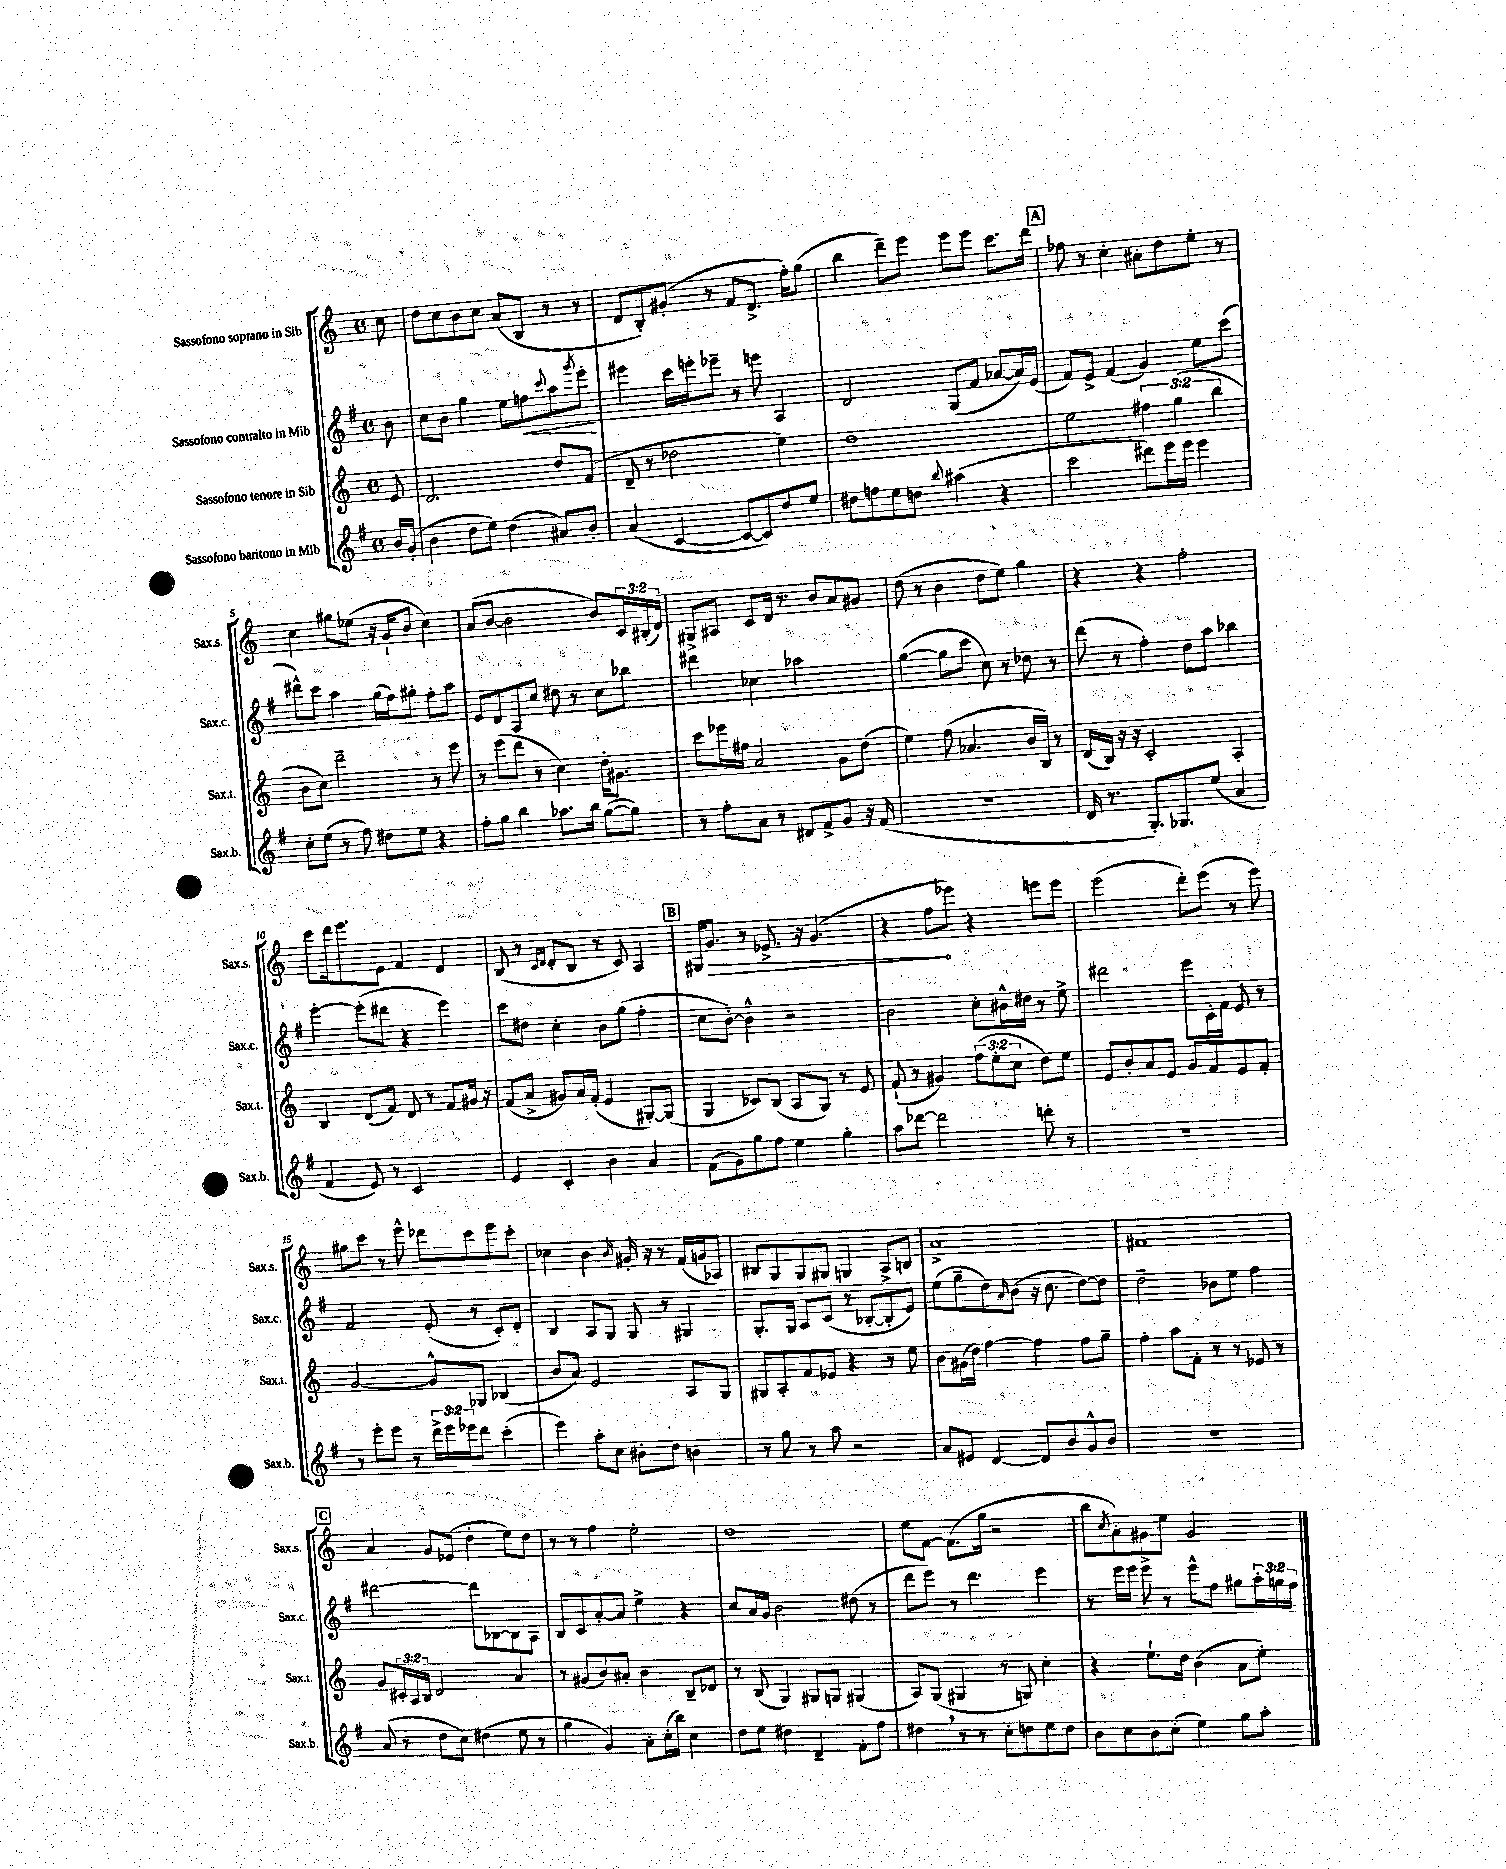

**kern	**kern	**kern	**kern
*staff4	*staff3	*staff2	*staff1
*clefG2	*clefG2	*clefG2	*clefG2
*k[f#]	*k[]	*k[f#]	*k[]
*M4/4	*M4/4	*M4/4	*M4/4
*met(c)	*met(c)	*met(c)	*met(c)
16b/LL	8e/	8b\	8cc\
(16g'/JJ	.	.	.
=	=	=	=
4b\	2.d/	8cc\L	8dd\L
.	.	8b\J	8cc\
8dd\L	.	4gg\	8b\
8ee\J)	.	.	8cc\J
(4dd\	.	8ee\L	(8a/L
.	.	8ff\	8B/J
.	.	8qqccc/	.
8a#/L)	8dd/L	8aa\	8r
.	.	8qggg/	.
8b'/J	(8f/J	8eee'\J	8r
=	=	=	=
(4a/	8d~/	4eee#\	8d/L
.	8r	.	8B'/)
[4c/	2dd-\	16ccc\LL	(8g#'/J
.	.	16eee'\J	.
.	.	8eee-~\J	8r
8c/_L	.	8r	8f/L
8c/])	.	8eee\	8.d^/J
8dd/	4ee\)	4A/	.
.	.	.	16ff'\LK)
8ee/J	.	.	(8gg\J
=	=	=	=
8dd#\L	1dd	2d/	4bb\
8ff\	.	.	.
8ee\	.	.	8ddd~\L)
8dd\J	.	.	8eee\J
8qqbb/	.	.	.
(4aa#\	.	(8G/L	8eee\L
.	.	8f#/J	8eee\J
4r	.	[8a-/L	8.ccc\L
.	.	16a-/]L)	.
.	.	(16e/JJ	16ddd\Jk
=	=	=	=
2ccc\	2ee\	8f#/L)	8ff-\
.	.	8e^/J	8r
.	.	(4f#/	4cc'\
8ddd#\L)	6ff#\	4g/)	8a#'\L
16eee\L	.	.	8dd\
.	(6gg\	.	.
16eee\JJ	.	.	.
4eee\	.	8ee\L	8ee'\J
.	6bb\	.	.
.	.	(8ccc\J	8r
=	=	=	=
8cc'\L	8b\L	8ddd#^^\L)	4cc\
(8ee\J	8cc\J)	8ccc\J	.
8r	2ddd~\	4aa\	8gg#\L
8ff#\)	.	.	(8ee-\J
8dd#\L	.	(16gg\LL	16r
.	.	16ff#\J)	16g`/LK
8ee\J	.	8gg#'\J	8b/J
4r	8r	8ff#'\L	4cc\)
.	8eee\	8aa\J	.
=	=	=	=
8ff#'\L	8r	8e/L	(8a/L
8gg\J	(8eee\L	8d/	[8b/J
4bb\	8ddd\J	8A/	2b\]
.	8r	8cc/J	.
8.aa-\L	4cc\)	8dd#\	.
.	.	8r	.
16bb\Jk	.	.	.
([8gg\L	16dd'\LK	8cc\L	8b/L)
.	8.g#\J	.	.
8gg\]J)	.	8bb-\J	24c/L
.	.	.	(24B#'/
.	.	.	24d/JJ)
=	=	=	=
8r	8ccc\L	4ddd#\	8G#^/L
8ff#'\L	16eee-\L	.	8A#/J
.	16ff#\JJ	.	.
8a\J	2a/	4cc-\	8c/L
8r	.	.	16d/Jk
.	.	.	8.r
8d#/L	.	2aa-\	.
8f#^/	.	.	8b/L
8g/J	8g\L	.	8a/
16r	(8dd\J	.	8g#/J
(16f#/	.	.	.
=	=	=	=
1r	4ee\)	([4gg\	(8dd\
.	.	.	8r
.	(8ff\	8gg\]L	4b\
.	4.a-/	8ccc\J	.
.	.	8cc\)	8dd\L
.	.	8r	8ee\J)
.	16b/LL	8dd-\	4gg\
.	16B/JJ)	.	.
.	8r	8r	.
=	=	=	=
16d/	(16d/LL	(8ddd\	4r
8.r	16B/JJ)	.	.
.	16r	8r	.
.	16r	.	.
8.G'/L)	2c'/	4ff#'\)	4r
8.G-/	.	.	.
.	.	8dd\L	2ff'\
(8ee/J	.	8aa\J	.
4a/	4A'/	4bb-\	.
=	=	=	=
4f#/	4B/	[4eee'\	8ccc\L
.	.	.	16ddd\k
.	.	.	8.eee\
8e/)	(8d/L	(8eee'\]L	.
8r	8f/J)	8ddd#\J	8e\J
2c/	8d/	4r	4f/
.	8r	.	.
.	8f/L	4eee\)	4d/
.	16g#/Jk	.	.
.	16r	.	.
=	=	=	=
4e/	(8f/L	8ccc\L	(8B/
.	8a^/J	8dd#\J	8r
.	.	.	16qqc/LL
.	.	.	16qqd/JJ
4c'/	8g#/L)	4cc'\	8d'/L
.	16a/L	.	8B/J
.	(16f'/JJ	.	.
4b\	4e/	8b\L	8r
.	.	(8gg\J	8c/)
4a/	[8G#'/L)	4ff#'\	4A/
.	(8G#/]J	.	.
=	=	=	=
(8f#\L	4G/	8cc\L	16G#/LK
.	.	.	8.g/J
8g\)	.	[8b'\J)	.
8gg\	8c-/L)	4b^^\]	8r
8ff#\J	(8B/J	.	8.e-^/
4ee\	8A/L	2r	.
.	.	.	16r
.	8G/J)	.	(4.g/
4gg'\	8r	.	.
.	8e/	.	.
=	=	=	=
8aa\L	(8f`/	2b\	4r
[8ddd-\J	8r	.	.
2ddd-\]	4g#/)	.	8ff\L
.	.	.	8eee-\J)
.	(12ff\L	8cc'\L	4r
.	12ee'\	.	.
.	.	16b#^^\L	.
.	12cc\J	.	.
.	.	16dd#\JJ	.
8ddd'\	8dd\L)	8r	8eee\L
8r	8ee\J	8ee^\	8eee\J
=	=	=	=
1r	8e/L	2ddd#\	(2eee\
.	8b'/	.	.
.	8a/	.	.
.	8e/J	.	.
.	8g/L	8eee\L	8ddd'\L)
.	8f/	16c'\L	(8eee\J
.	.	16f#\JJ	.
.	8e/	8e/	8r
.	8f'/J	8r	8eee\)
=	=	=	=
8r	[2g/	2f#/	8gg#\L
8eee'\L	.	.	8ccc\J
8eee\J	.	.	8r
8r	.	.	8eee^^\
24ddd^\LL	8g^^/]L	(8e'/	8ddd-\L
24eee\	.	.	.
24eee-\J	.	.	.
8ddd\J	8G-/J	8r	8ccc\
(4ccc'\	(4B-/	8c'/L)	8eee\
.	.	8d'/J	8ccc'\J
=	=	=	=
4eee\)	8b/L	4B/	4cc-\
.	8a/J)	.	.
8aa'\L	2e/	8A/L	4b\
8cc\J	.	8G/J	.
.	.	.	16qqb/
8b#'\L	.	8G/	16g#'/
.	.	.	16r
8dd\J	.	8r	8r
4b\	8A/L	4G#/	(16f/LL
.	.	.	16g/J
.	8G/J	.	8A-/J)
=	=	=	=
8r	8G#/L	8.G'/L	8B#/L
8gg\	8A'/	.	8G/
.	.	16G/Jk	.
8r	8f/	8A/L	8G/
8aa\	8e-/J	(8c/J	8G#/J
2r	4r	8r	4G/
.	.	[8B-'/L	.
.	8r	8B-'/]	8A^/L
.	8ee\	8e/J)	8B/J
=	=	=	=
8a/L	8b\L	(8ee\L	1a^
8e#/J	(16g#\L	8gg~\	.
.	16dd\JJ)	.	.
[4d/	[4ff\	8dd\)	.
.	.	16qqa/	.
.	.	(8b\J	.
8d/]L	4ff\]	16r	.
.	.	8.cc\	.
8b/	.	.	.
8g^^/	8ff\L	[8dd\L)	.
8b/J	8gg~\J	8dd\]J	.
=	=	=	=
1r	4ff'\	2dd~\	1f#
.	8aa\L	.	.
.	8f'\J	.	.
.	8r	8b-\L	.
.	8r	8ee\J	.
.	8e-/	4ff#\	.
.	8r	.	.
=	=	=	=
(8a/	8g/L	[2ddd#\	4a/
8r	24c#'/L	.	.
.	24A/	.	.
.	24B/JJ	.	.
8dd\L	2d/	.	8g/L
8cc\J)	.	.	(8e-/J
(4dd#\	.	8ddd#\]L	4dd'\
.	.	[8B-\	.
8ee\	4a/	8B-\]	8ee\L)
8r	.	8A\J	8dd\J
=	=	=	=
4gg\	8r	8B/L	8r
.	(8g#/L	8c/	8r
4g/)	8b/)	[8a'/	4ff\
.	8a#'/J	8a/]J	.
8a'\L	4b\	4ee^\	2ee'\
(16cc'\L	.	.	.
16bb\JJ)	.	.	.
4cc\	8B~/L	4r	.
.	8d-/J	.	.
=	=	=	=
8dd\L	8r	8cc/L	1dd
8ee\J	(8B/	16a/L	.
.	.	16g/JJ	.
4dd#\	4G/)	2b\	.
4d~/	8G#/L	.	.
.	8G/J	.	.
8f#'\L	(4G#/	(8dd#\	.
8ff#\J	.	8r	.
=	=	=	=
4dd#\	8A/L)	8ddd\L	8ee\L
.	(8G/J	8eee\J)	[8f\J
8r	4G#/	8r	(8.f\]L
8r	.	4.ddd\	.
.	.	.	16gg\Jk
8cc'\L	8r	.	2r
8dd\	8G/)	.	.
8ee\	4cc'\	4eee\	.
8dd\J	.	.	.
=	=	=	=
8b\L	4r	8r	8bb\L
.	.	.	8qcc/
8cc\	.	16eee\LL	8a'\)
.	.	16eee\JJ	.
8b\	8.ee`\L	8eee^\	8g#\
(8cc'\J	.	8r	8ee\J
.	16dd\Jk	.	.
4ee\)	(4b\	8eee^^\L	2g#/
.	.	8ff#\J	.
8gg\L	8a\L	8gg#\L	.
8aa'\J	8ee'\J)	24aa'\L	.
.	.	24gg\	.
.	.	24ff#\JJ	.
==	==	==	==
*-	*-	*-	*-
